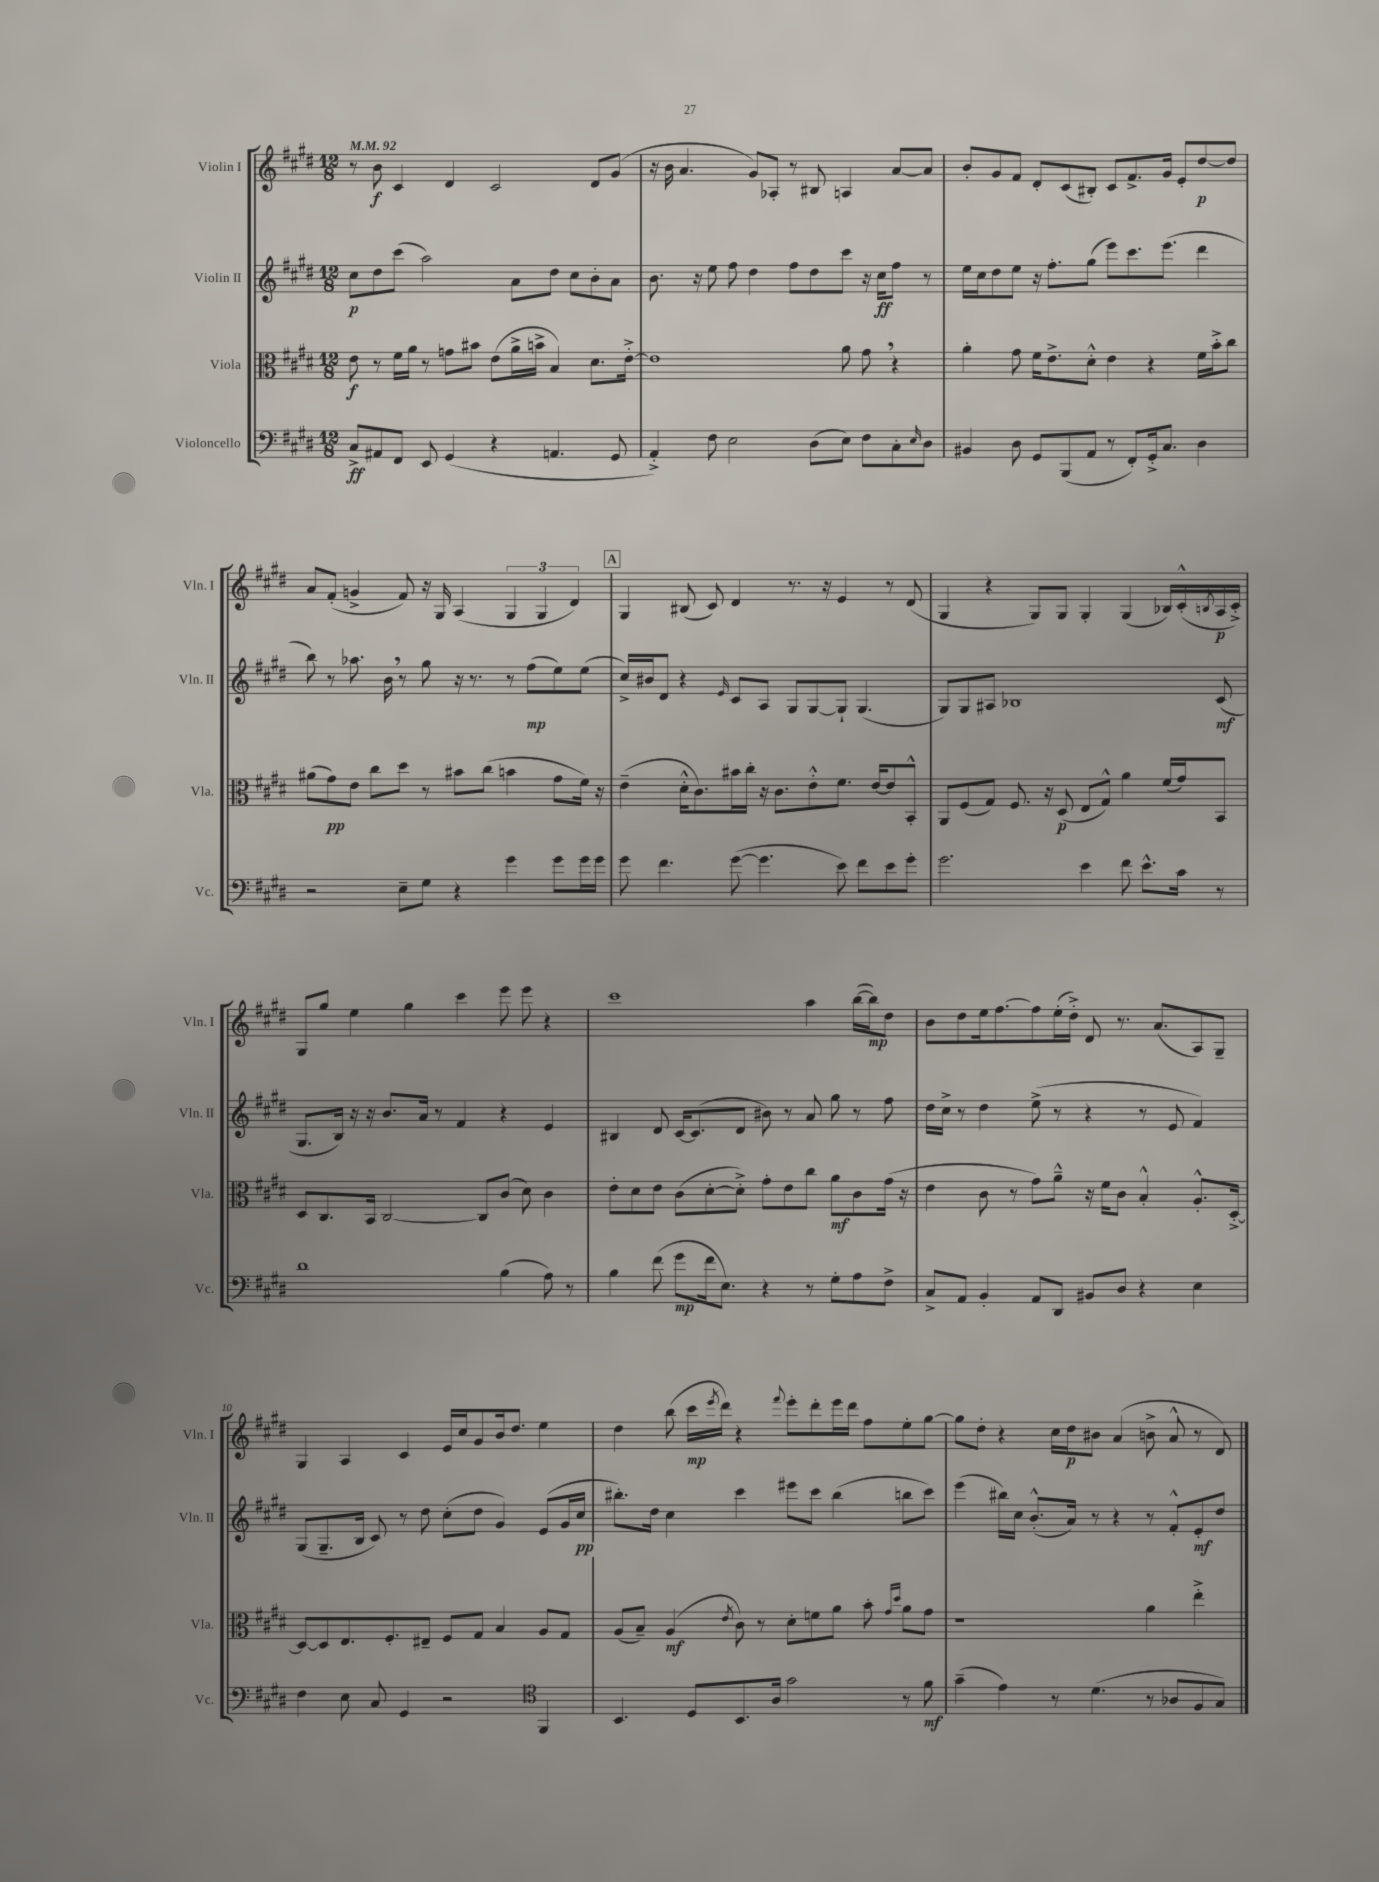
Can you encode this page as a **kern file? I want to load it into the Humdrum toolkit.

**kern	**kern	**kern	**kern
*staff4	*staff3	*staff2	*staff1
*clefF4	*clefC3	*clefG2	*clefG2
*k[f#c#g#d#]	*k[f#c#g#d#]	*k[f#c#g#d#]	*k[f#c#g#d#]
*M12/8	*M12/8	*M12/8	*M12/8
*MM92	*MM92	*MM92	*MM92
8C#^	8e	8cc#	8r
8AA#	8r	8dd#	8b
8FF#	16f#	(8ccc#	4c#
.	16a	.	.
8EE	8r	2aa)	.
(4GG#	8g	.	4d#
.	8b#	.	.
4r	(8e	.	2c#
.	16a^	8a	.
.	16b^	.	.
4.AA	4B)	8dd#	.
.	.	8cc#	.
.	8.d#	8b'	8d#
8GG#	.	8a	(8g#
.	[16e'^	.	.
=	=	=	=
4AA'^)	1e]	8.b	16r
.	.	.	16b
.	.	.	4.a
.	.	16r	.
8F#	.	8ee	.
2E	.	8ff#	.
.	.	4dd#	8g#)
.	.	.	8A-'
.	.	8ff#	8r
(8D#	.	8dd#	8B#
8E)	8a	8ccc#	4A
8F#	8g#	16r	.
.	.	16cc#	.
8C#'	4r	8ff#	[8a
16qqE	.	.	.
8D#	.	8r	8a]
=	=	=	=
4BB#	4a'	16ee	8b'
.	.	16cc#	.
.	.	8dd#	8g#
8D#	8g#	8ee	8f#
8GG#	16f#	16r	8d#'
.	8.e^	8.ff#'	.
(8BBB	.	.	(8c#
8AA	8d#'^^	(8gg#	8B#')
8r	4e	8eee)	8c#
8FF#')	.	8.ccc#	8.f#^
16GG#'^	4r	.	.
8.C#	.	(8.eee	16g#
.	.	.	8e'
4D#	16f#	4ddd#	[8dd#
.	16b'^	.	.
.	8cc#	.	8dd#]
=	=	=	=
2r	(8a#	8bb)	8a
.	8g#)	8r	(8f#'
.	8e	8.aa-	4g^
.	8cc#	.	.
.	.	16b	.
8E~	8dd#	8r	8f#)
8G#	8r	8gg#	16r
.	.	.	16G#
4r	8b#	16r	(4A
.	.	8.r	.
.	(8cc#	.	.
4g#	4b	8r	6G#
.	.	(8ff#	.
.	.	.	6G#
8g#	8g#	8ee)	.
.	.	.	6d#)
16g#	16f#)	(8ee	.
16g#	16r	.	.
=	=	=	=
8g#	(4e~	16cc#^)	4G#
.	.	16b#	.
4.f#	.	8d#	.
.	16d#'^^	4r	(8B#
.	8.c#)	.	.
.	.	.	8c#)
.	.	16qqe	.
([8g#	16b#	8c#	4d#
.	16cc#'	.	.
4.g#]	16r	8A	.
.	8.c#	.	.
.	.	8G#	8.r
.	8e'^^	[8G#	.
.	.	.	16r
8e)	8.f#	8G#`]	4e
8f#	.	(4.G#	.
.	[16e	.	.
8e	8e]	.	8r
8g#'	8BB'^^	.	(8d#
=	=	=	=
2.g#	8AA	8G#)	4G#
.	(8F#	8G#	.
.	8G#)	8A#	4r
.	8.F#	1B-	.
.	.	.	8G#)
.	16r	.	.
.	(8D#	.	8G#
4e	8E	.	4G#'
.	8G#^^)	.	.
8f#	4a	.	(4G#
8.e^^	.	.	.
.	(16f#	.	16B-)
16c#	16g#)	.	(16c#'^^
.	.	.	8qB
8r	8BB	(8c#	16A
.	.	.	16c#'^)
=	=	=	=
1d#	8D#	8.G#	8G#
.	8.C#	.	8gg#
.	.	16B)	.
.	.	16r	4ee
.	16BB	16r	.
.	[2C#	8.b	.
.	.	.	4gg#
.	.	16a	.
.	.	8r	.
.	.	4f#	4ccc#
.	8C#]	.	.
(4B	(8c#	4r	8eee
.	8d#)	.	8eee
8A)	4c#	4e	4r
8r	.	.	.
=	=	=	=
4B	8e'	4B#	1ccc#
.	8d#	.	.
(8f#	8e	8d#	.
8g#	(8c#	[16c#	.
.	.	(8.c#]	.
16f#	[8d#'	.	.
8.E)	.	.	.
.	8d#'^])	8d#	.
4r	8g#'	8b#)	.
.	8e	8r	.
8r	8cc#	8a	4aa
8G#'	8a	8gg#	.
8A	8c#	8r	([16bb
.	.	.	16bb])
8F#^	(16g#	8ff#	8dd#
.	16r	.	.
=	=	=	=
8C#^	4e	16dd#	8b
.	.	16cc#^	.
8AA	.	8r	8dd#
4BB'	8c#	4dd#	16ee
.	.	.	[8.ff#
.	8r	.	.
8AA	8g#)	(8ee^	8ff#]
8DD#	8a~^^	8r	(16ee'
.	.	.	16dd#'^)
8BB#	16r	4r	8d#
.	16f#	.	.
8D#	8c#	.	8.r
4r	4B'^^	8r	.
.	.	.	(8.a
.	.	8e	.
4E	8.A'^^	4f#)	8A)
.	.	.	8G#~
.	[16D#'^	.	.
=	=	=	=
4F#	8D#_	(8G#	4G#
.	8D#]	8.G#~	.
8E	8.E	.	4A
.	.	16B	.
8C#	.	8c#)	.
.	8.F#'	.	.
4GG#	.	8r	4c#
.	8E#~	8dd#	.
2r	8F#	(8cc#'	16e
.	.	.	16cc#
.	8G#	8dd#	8g#
.	4B	4g#)	16b
.	.	.	8.dd#
*clefC4	*	*	*
4FF#	8A	(8e	4ee
.	8G#	16g#	.
.	.	16cc#	.
=	=	=	=
4.BB	(8A	8.bb#')	4dd#
.	8B~)	.	.
.	.	16dd#	.
.	(4A	4cc#	(8bb
8D#	.	.	16ccc#
.	.	.	8qeee
.	.	.	16ddd#)
.	8qe	.	.
8.BB	8c#)	4ccc#	4r
.	8r	.	.
16A	.	.	.
.	.	.	8qqfff#
2g#	8d#'	8eee#	8eee'
.	8f	8ccc#	8ddd#'
.	8a	(4bb#	16eee
.	.	.	16ddd#
.	8b'	.	8ff#
.	16qqg#	.	.
.	16qqdd#	.	.
8r	8a	8bb	8ee'
8f#	8g#	8ccc#)	[8gg#
=	=	=	=
(4g#~	1r	(4eee	8gg#]
.	.	.	8dd#'
4e)	.	16bb#)	4r
.	.	16cc#	.
.	.	(8.b'^^	.
8r	.	.	16cc#
.	.	16a)	16dd#
(4.d#	.	8r	8b#
.	.	4r	(4a
8r	4a	8r	8b^
8A-	.	8f#'^^	8a^^
8F#	4ee'^	8e'	8r
8G#)	.	8dd#	8d#)
==	==	==	==
*-	*-	*-	*-
